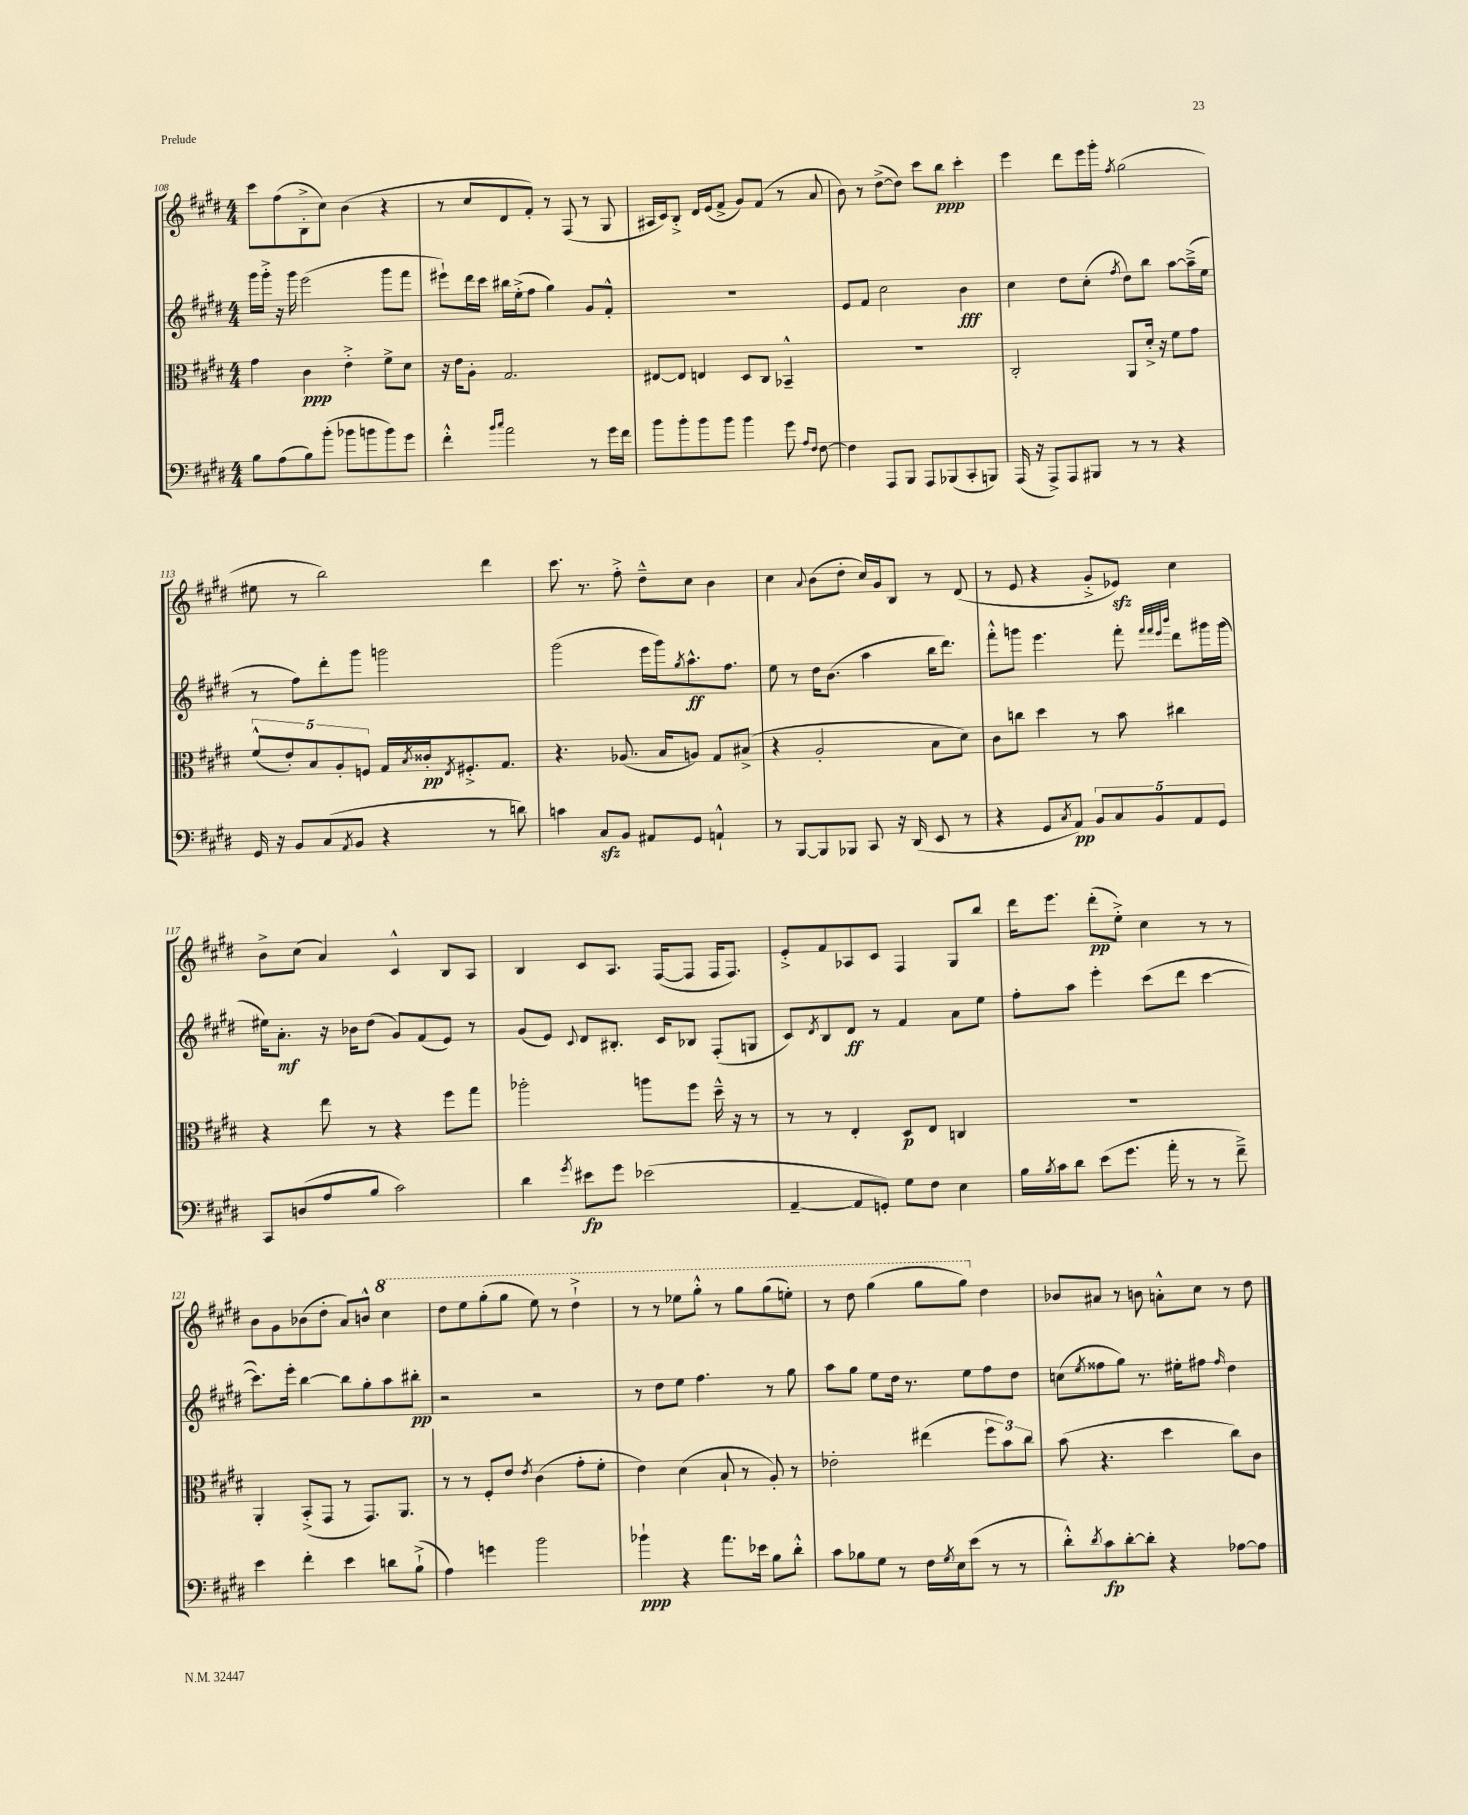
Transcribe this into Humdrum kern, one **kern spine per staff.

**kern	**dynam	**kern	**dynam	**kern	**dynam	**kern	**dynam
*part4	*part4	*part3	*part3	*part2	*part2	*part1	*part1
*staff4	*staff4	*staff3	*staff3	*staff2	*staff2	*staff1	*staff1
*clefF4	*	*clefC3	*	*clefG2	*	*clefG2	*
*k[f#c#g#d#]	*	*k[f#c#g#d#]	*	*k[f#c#g#d#]	*	*k[f#c#g#d#]	*
*M4/4	*	*M4/4	*	*M4/4	*	*M4/4	*
=108	=108	=108	=108	=108	=108	=108	=108
8B\L	.	4g#\	.	16ggg#\LL	.	8ccc#\L	.
.	.	.	.	16ggg#'^\JJ	.	.	.
(8A\	.	.	.	16r	.	(8ff#\	.
.	.	.	.	16ggg#\	.	.	.
8B\)	.	4c#\	ppp	(2eee\	.	8B'^\	.
(8b'\J	.	.	.	.	.	8cc#\J)	.
8b-X\L	.	4e'^\	.	.	.	(4b\	.
8bn\	.	.	.	.	.	.	.
8b\)	.	8f#^\L	.	8ggg#\L	.	4r	.
8g#\J	.	8d#\J	.	8fff#\J	.	.	.
=109	=109	=109	=109	=109	=109	=109	=109
4f#'^^\	.	16r	.	8eee#X`\L)	.	8r	.
.	.	16e\KL	.	.	.	.	.
.	.	8A'\J	.	16ddd#\L	.	8cc#/L	.
.	.	.	.	16ccc#\JJ	.	.	.
16qqb/LL	.	.	.	.	.	.	.
16qqcc#/JJ	.	.	.	.	.	.	.
2a\	.	2.G#/	.	16bb#X\LL	.	8d#/	.
.	.	.	.	(16ee'^\J	.	.	.
.	.	.	.	8ff#\J	.	8f#'/J)	.
.	.	.	.	4gg#\)	.	8r	.
.	.	.	.	.	.	(8F#/	.
8r	.	.	.	8g#/L	.	8r	.
16g#\LL	.	.	.	8f#'^^/J	.	8G#/	.
16f#\JJ	.	.	.	.	.	.	.
=110	=110	=110	=110	=110	=110	=110	=110
8b\L	.	[8E#X/L	.	1r	.	16A#X/LL	.
.	.	.	.	.	.	16c#/J)	.
8b'\	.	8E#/J]	.	.	.	8B'^/J	.
8b\	.	4En/	.	.	.	16d#/LL	.
.	.	.	.	.	.	(16e/J	.
8b\J	.	.	.	.	.	8f#^/J	.
4b\	.	8D#/L	.	.	.	8g#/L)	.
.	.	8C#/J	.	.	.	(8f#/J	.
8g#\	.	4BB-X~^^/	.	.	.	8r	.
16qqA/LL	.	.	.	.	.	.	.
16qqF#/JJ	.	.	.	.	.	.	.
[8F#\	.	.	.	.	.	8a/	.
=111	=111	=111	=111	=111	=111	=111	=111
4F#\]	.	1r	.	8e/L	.	8b\)	.
.	.	.	.	8f#/J	.	8r	.
8AAA/L	.	.	.	2cc#\	.	([8dd#^\L	.
8BBB/J	.	.	.	.	.	8dd#\J])	.
8AAA/L	.	.	.	.	.	8ccc#\L	.
(8BBB-X/	.	.	.	.	.	8bb\J	ppp
8CC#'/	.	.	.	4b\	fff	4ccc#'\	.
8BBBn/J)	.	.	.	.	.	.	.
=112	=112	=112	=112	=112	=112	=112	=112
(16AAA/	.	2C#'/	.	4cc#\	.	4eee\	.
16r	.	.	.	.	.	.	.
8AAA^/L)	.	.	.	.	.	.	.
8AAA/	.	.	.	8dd#\L	.	8ddd#\L	.
8BBB#X/J	.	.	.	(8cc#'\J	.	16eee\L	.
.	.	.	.	.	.	16ggg#'\JJ	.
.	.	.	.	8qff#/	.	8qff#/	.
8r	.	8AA/L	.	8dd#\L)	.	(2gg#\	.
8r	.	16d#'^/Jk	.	8bb\J	.	.	.
.	.	16r	.	.	.	.	.
4r	.	8f#\L	.	[8aa\L	.	.	.
.	.	8g#\J	.	(16aa~^\L]	.	.	.
.	.	.	.	16ee\JJ	.	.	.
!!LO:LB:g=z
=113	=113	=113	=113	=113	=113	=113	=113
16GG#/	.	(10f#^^/L	.	8r	.	8ee#X\	.
16r	.	.	.	.	.	.	.
.	.	10e'/)	.	.	.	.	.
8BB/L	.	.	.	8ff#\L)	.	8r	.
.	.	10B/	.	.	.	.	.
(8C#/	.	.	.	8ddd#'\	.	2bb\)	.
.	.	10A'/	.	.	.	.	.
8qAA/	.	.	.	.	.	.	.
8BB/J	.	.	.	8ggg#\J	.	.	.
.	.	10Fn/J	.	.	.	.	.
4r	.	16G#/LL	.	2gggn\	.	.	.
.	.	8qB/	.	.	.	.	.
.	.	16c##X'/J	pp	.	.	.	.
.	.	8qE/	.	.	.	.	.
.	.	8.F#X'^/	.	.	.	.	.
8r	.	.	.	.	.	4ddd#\	.
.	.	8.G#/J	.	.	.	.	.
8dn\)	.	.	.	.	.	.	.
=114	=114	=114	=114	=114	=114	=114	=114
4cn\	.	4.r	.	(2ggg#\	.	8.ccc#\	.
.	.	.	.	.	.	8.r	.
8C#zz/L	.	.	.	.	.	.	.
8BB/J	.	(8.A-X/	.	.	.	8ff#'^\	.
8AA#X/L	.	.	.	16eee\LL	.	8dd#~^^\L	.
.	.	16B/KL	.	16ggg#\J)	.	.	.
.	.	.	.	8qgg#/	.	.	.
8GG#/J	.	8An/J)	.	8.aa^^\	ff	8cc#\J	.
4AAn`^^/	.	8G#/L	.	.	.	4b\	.
.	.	.	.	8.ff#\J	.	.	.
.	.	(8B#X^/J	.	.	.	.	.
=115	=115	=115	=115	=115	=115	=115	=115
8r	.	4r	.	8ee\	.	4cc#\	.
[8BBB/L	.	.	.	8r	.	.	.
.	.	.	.	.	.	8qqa/	.
8BBB/]	.	2A'/	.	16dd#\KL	.	(8b\L	.
.	.	.	.	(8.b\J	.	.	.
8BBB-X/J	.	.	.	.	.	8dd#'\J	.
8CC#/	.	.	.	4aa\	.	16cc#/LL)	.
.	.	.	.	.	.	16g#/J	.
16r	.	.	.	.	.	8B/J	.
(16DD#/	.	.	.	.	.	.	.
8EE/	.	8B\L	.	16bb\KL	.	8r	.
.	.	.	.	8.ddd#\J)	.	.	.
8r	.	8d#\J)	.	.	.	(8d#/	.
=116	=116	=116	=116	=116	=116	=116	=116
4r	.	8c#\L	.	8fff#'^^\L	.	8r	.
.	.	8ccn\J	.	8gggn\J	.	8e/	.
8GG#/L	.	4dd#\	.	4.eee\	.	4r	.
8qC#/	.	.	.	.	.	.	.
8AA/J)	pp	.	.	.	.	.	.
10BB/L	.	8r	.	.	.	8g#'^/L	.
10C#/	.	.	.	.	.	.	.
.	.	8b\	.	8fff#'\	.	8e-Xzz/J)	.
10BB/	.	.	.	.	.	.	.
.	.	.	.	32qqfff#/LLL	.	.	.
.	.	.	.	32qqfff#/	.	.	.
.	.	.	.	32qqeee/	.	.	.
.	.	.	.	32qqbbb/JJJ	.	.	.
.	.	4cc#X\	.	8ddd#\L	.	4cc#\	.
10AA/	.	.	.	.	.	.	.
.	.	.	.	16ggg#X\L	.	.	.
10GG#/J	.	.	.	.	.	.	.
.	.	.	.	(16ggg#\JJ	.	.	.
!!LO:LB:g=z
=117	=117	=117	=117	=117	=117	=117	=117
8CC#/L	.	4r	.	16ee#X\KL)	.	8b^\L	.
.	.	.	.	8.a'\J	mf	.	.
(8Dn/	.	.	.	.	.	(8cc#\J	.
8A/	.	8ee\	.	16r	.	4a/)	.
.	.	.	.	16b-X\KL	.	.	.
8B/J	.	8r	.	(8dd#\J	.	.	.
2c#\)	.	4r	.	8g#/L)	.	4c#^^/	.
.	.	.	.	(8f#/	.	.	.
.	.	8ff#\L	.	8e/J)	.	8B/L	.
.	.	8gg#\J	.	8r	.	8A/J	.
=118	=118	=118	=118	=118	=118	=118	=118
4d#\	.	2aa-X'\	.	(8g#/L	.	4B/	.
.	.	.	.	8e/J)	.	.	.
8qg#/	.	.	.	8qqc#/	.	.	.
8e#X\L	fp	.	.	8d#/L	.	8c#/L	.
8g#\J	.	.	.	8.B#X'/J	.	8.A/J	.
(2e-X\	.	8aan\L	.	.	.	.	.
.	.	.	.	16c#/KL	.	([16F#/KL	.
.	.	8ff#\J	.	8B-X/J	.	8F#/J]	.
.	.	16dd#~^^\	.	(8F#'/L	.	16F#/KL	.
.	.	16r	.	.	.	8.F#/J)	.
.	.	8r	.	8Gn/J	.	.	.
=119	=119	=119	=119	=119	=119	=119	=119
[4AA~/	.	8r	.	8c#/L)	.	8e'^/L	.
.	.	.	.	8qd#/	.	.	.
.	.	8r	.	8B/	.	8f#/	.
8AA/L]	.	4E'/	.	8d#/J	ff	8A-X/	.
8GGn'/J)	.	.	.	8r	.	8c#/J	.
8G#\L	.	8D#/L	p	4f#/	.	4F#/	.
8F#\J	.	8E/J	.	.	.	.	.
4E\	.	4Cn/	.	8a\L	.	8G#/L	.
.	.	.	.	8ee\J	.	8bb/J	.
=120	=120	=120	=120	=120	=120	=120	=120
16B\LL	.	1r	.	8ff#'\L	.	16ddd#\KL	.
8qB/	.	.	.	.	.	.	.
16c#\J	.	.	.	.	.	8.eee\J	.
8d#\J	.	.	.	8aa\J	.	.	.
(8e\L	.	.	.	4eee'\	.	(8ddd#'\L	pp
8.g#\J	.	.	.	.	.	8ee'^\J)	.
.	.	.	.	(8ccc#\L	.	4cc#\	.
16a'\	.	.	.	.	.	.	.
8r	.	.	.	8ddd#\J	.	.	.
8r	.	.	.	[4ccc#\	.	8r	.
8f#~^\)	.	.	.	.	.	8r	.
!!LO:LB:g=z
=121	=121	=121	=121	=121	=121	=121	=121
4e\	.	4AA'/	.	8.ccc#\L])	.	8b\L	.
.	.	.	.	.	.	8g#\	.
.	.	.	.	16eee'\Jk	.	.	.
4f#'\	.	(8BB'^/L	.	[4bb\	.	(8b-X\	.
.	.	8GG#/J	.	.	.	8dd#'\J	.
4e\	.	8r	.	8bb\L]	.	8a/L)	.
.	.	8.GG#/L)	.	8gg#'\	.	8bn^^/J	.
*	*	*	*	*	*	*8va	*
8dn\L	.	.	.	8aa\	.	4ccc#\	.
.	.	8.AA/J	.	.	.	.	.
(8B`^\J	.	.	.	8bb#X'\J	pp	.	.
=122	=122	=122	=122	=122	=122	=122	=122
4A\)	.	8r	.	2r	.	8ddd#\L	.
.	.	8r	.	.	.	8eee\	.
4gn\	.	8F#'/L	.	.	.	(8ggg#'\	.
.	.	8e/J	.	.	.	8ggg#\J	.
.	.	8qe/	.	.	.	.	.
2b\	.	(4c#\	.	2r	.	8eee\)	.
.	.	.	.	.	.	8r	.
.	.	8g#'\L	.	.	.	4ddd#`^\	.
.	.	8f#'\J	.	.	.	.	.
=123	=123	=123	=123	=123	=123	=123	=123
4b-X`\	ppp	4e\)	.	8r	.	8r	.
.	.	.	.	8dd#\L	.	8r	.
4r	.	(4d#\	.	8ee\J	.	8eee-X\L	.
.	.	.	.	4.ff#\	.	8ggg#'^^\J	.
8.a\L	.	8B`/	.	.	.	8r	.
.	.	8r	.	.	.	8ggg#\L	.
16e-X\Jk	.	.	.	.	.	.	.
8B\L	.	8A'/)	.	8r	.	(8ggg#\	.
8d#'^^\J	.	8r	.	8gg#\	.	8eeen'\J)	.
=124	=124	=124	=124	=124	=124	=124	=124
8c#\L	.	2e-X'\	.	8aa\L	.	8r	.
8B-X\	.	.	.	8gg#\J	.	8ddd#\	.
8G#\J	.	.	.	8ee\L	.	(4ggg#\	.
8r	.	.	.	16dd#\Jk	.	.	.
.	.	.	.	8.r	.	.	.
16F#\LL	.	(4ee#X\	.	.	.	8ggg#\L	.
8qG#/	.	.	.	.	.	.	.
16E\J	.	.	.	.	.	.	.
(8e\J	.	.	.	8ee\L	.	8ggg#\J)	.
*	*	*	*	*	*	*X8va	*
8r	.	12ff#\L	.	8ff#\	.	4dd#\	.
.	.	12b\)	.	.	.	.	.
8r	.	.	.	8dd#\J	.	.	.
.	.	12cc#\J	.	.	.	.	.
=125	=125	=125	=125	=125	=125	=125	=125
8d#'^^\L)	.	(8b\	.	(8ccn\L	.	8b-X/L	.
8qd#/	.	.	.	8qee/	.	.	.
8c#\	fp	4.r	.	8ff##X\	.	8a#X/J	.
[8d#'\	.	.	.	8gg#\J)	.	8r	.
8d#'\J]	.	.	.	8.r	.	8bn\	.
4r	.	4dd#\	.	.	.	8an'^^\L	.
.	.	.	.	16ee#X'\KL	.	.	.
.	.	.	.	8ff#X\J	.	8cc#\J	.
.	.	.	.	16qqff#/	.	.	.
[8A-X\L	.	8cc#\L)	.	4dd#\	.	8r	.
8A-\J]	.	8c#\J	.	.	.	8dd#\	.
==	==	==	==	==	==	==	==
*-	*-	*-	*-	*-	*-	*-	*-
